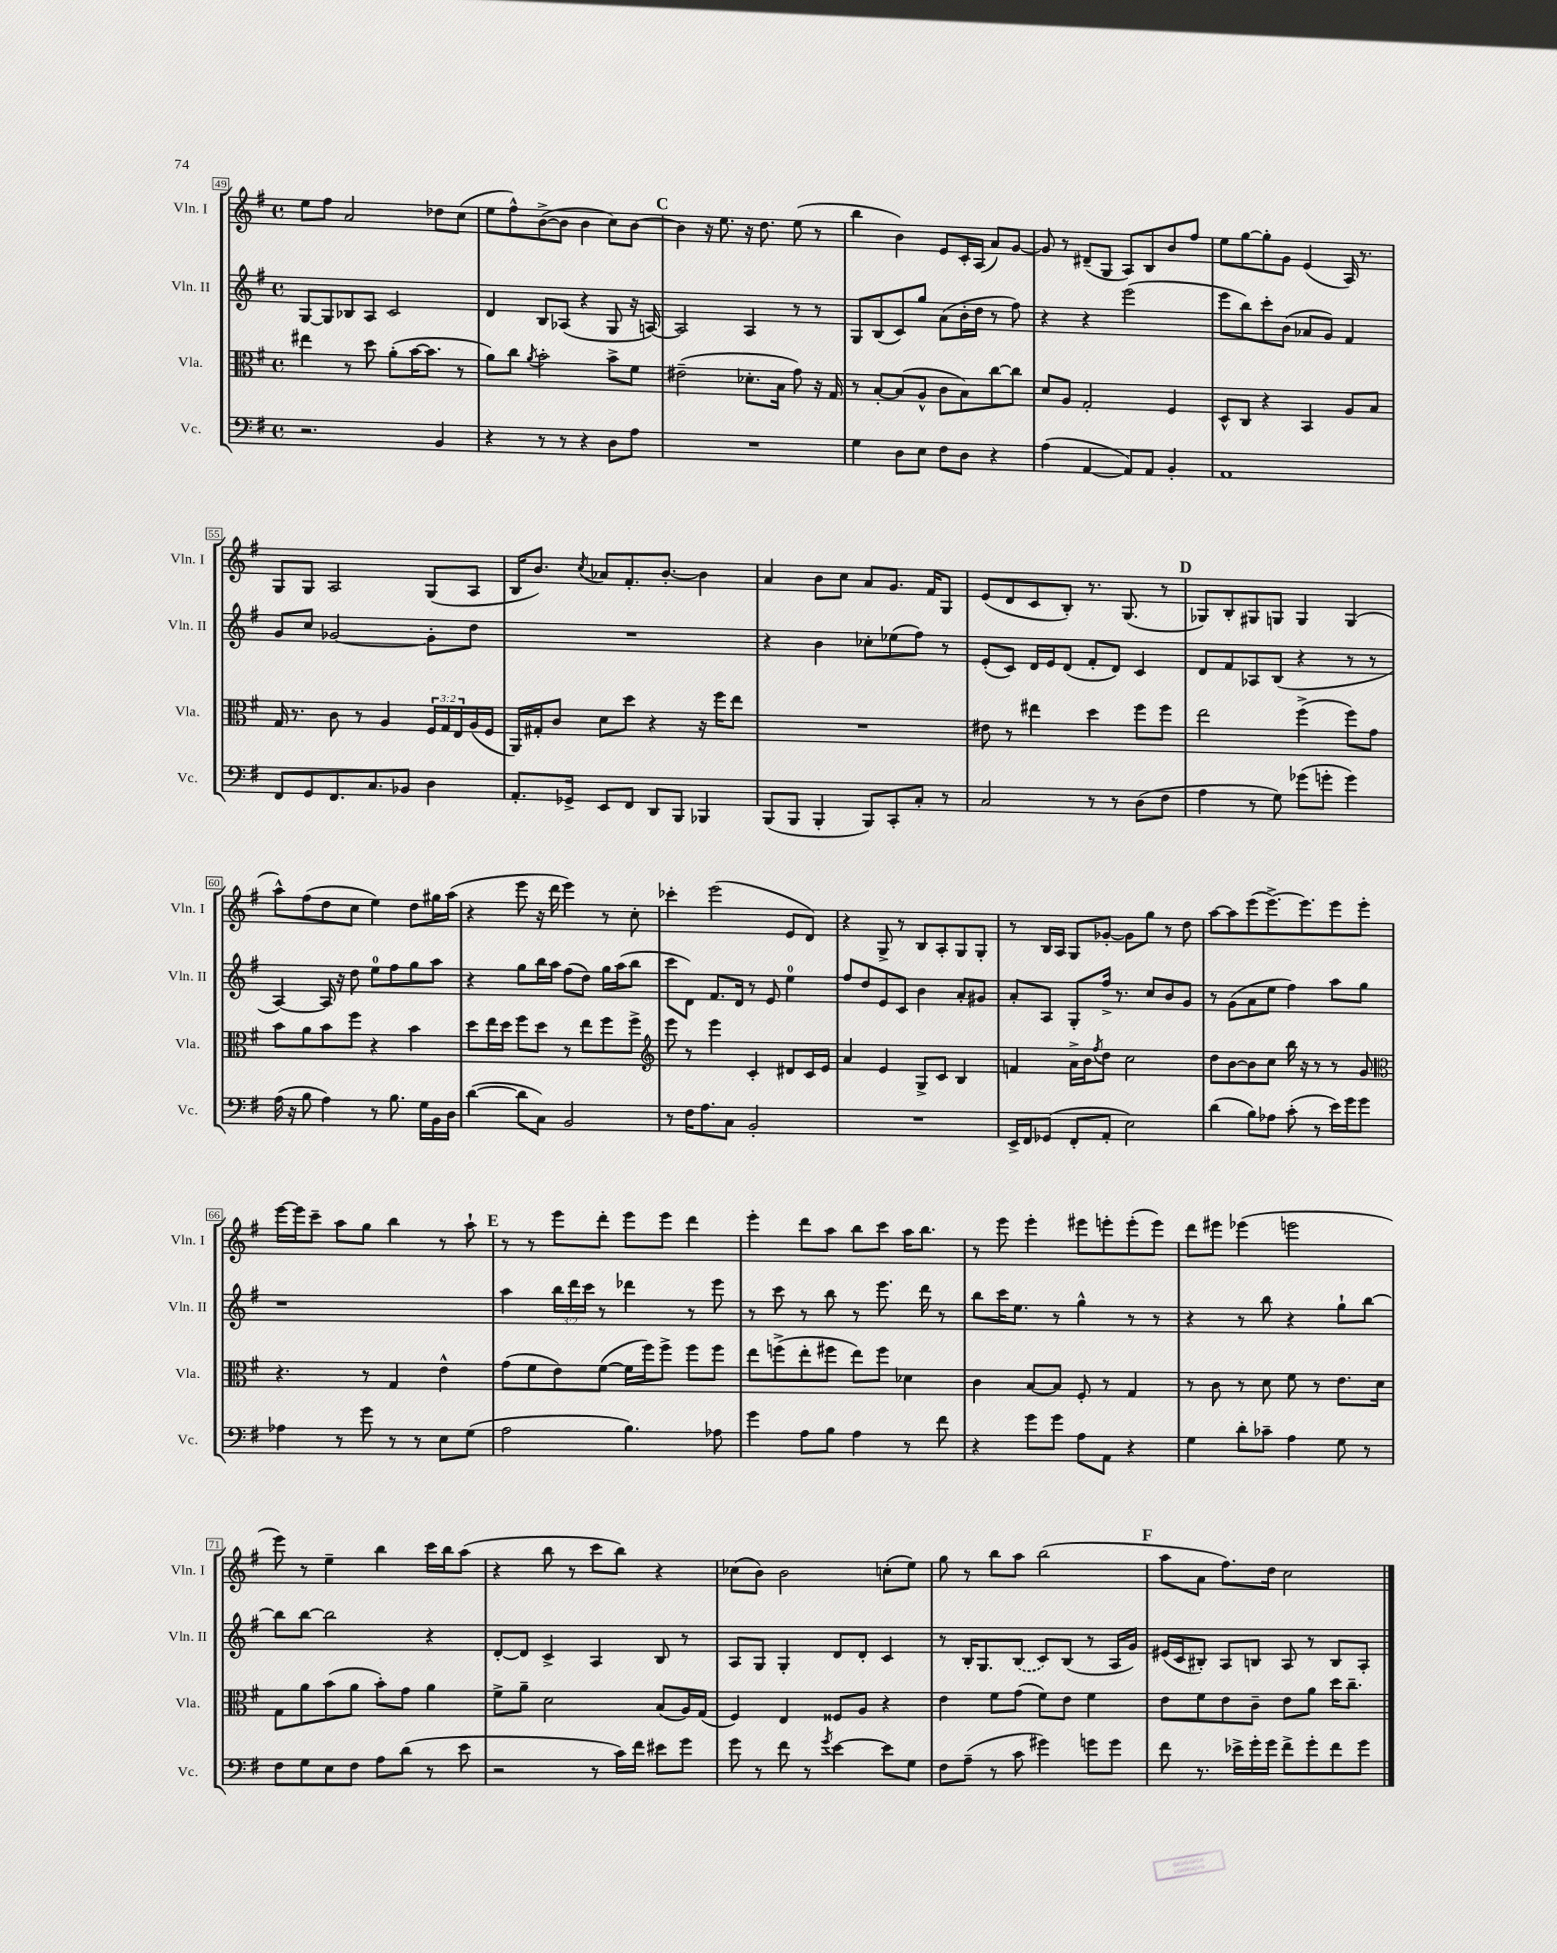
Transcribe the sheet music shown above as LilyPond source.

<<
\new StaffGroup <<
\new Staff = "s0" \with { instrumentName = "Vln. I" shortInstrumentName = "Vln. I" } {
    \clef treble \key g \major \defaultTimeSignature \time 4/4
    e''8 fis''8 a'2 des''8 c''8( |
    e''8 fis''8-^) b'8~->( b'8 b'4 c''8) b'8~ |
    \mark \markup { \bold "C" } b'4 r16 e''8. r16 d''8. e''8( r8 |
    b''4 b'4) e'8 c'16-. a16( a'8) g'8~ |
    g'8 r8 dis'8--( g8 a8) b8 b'8 fis''8 |
    e''8 g''8~ g''8-. g'8 e'4( a16) r8. |
    g8 g8 a2 g8( a8 |
    b16 b'8.) \acciaccatura { c''8 } aes'8 fis'8.-. b'8.~-. b'4 |
    a'4 b'8 c''8 a'8 g'8. fis'16 g8 |
    e'8( d'8 c'8 b8-.) r8. g8.( r8 |
    \mark \markup { \bold "D" } ges8) b8-. gis8 g8 g4 g4( |
    a''8-^) fis''8( d''8 c''8 e''4) d''8 gis''16 a''16( |
    r4 e'''8 r16 d'''16 e'''4) r8 c''8-. |
    ces'''4-. e'''2( e'8 d'8) |
    r4 g8-> r8 b8 a8-. g8 g8-. |
    r8 b16 a16 g8 ges'8~-. ges'8 g''8 r8 d''8 |
    a''8~ a''8 e'''8( e'''8.~->) e'''8. e'''8 e'''8-. |
    e'''16~ e'''16 c'''8-- a''8 g''8 b''4 r8 a''8-! |
    \mark \markup { \bold "E" } r8 r8 e'''8 d'''8-. e'''8 e'''8 d'''4 |
    e'''4-. d'''8 a''8 b''8 c'''8 a''16 b''8. |
    r8 e'''8 e'''4-. eis'''8 e'''8-. e'''8-.( e'''8) |
    d'''8 eis'''8 ees'''4( e'''2 |
    e'''8) r8 e''4-- b''4 c'''16 b''16 a''8( |
    r4 b''8 r8 c'''8 b''8) r4 |
    ces''8( b'8) b'2 c''8-.( e''8) |
    g''8 r8 b''8 a''8 b''2( |
    \mark \markup { \bold "F" } a''8 a'8 fis''8.) d''16 c''2 \bar "|." |
}
\new Staff = "s1" \with { instrumentName = "Vln. II" shortInstrumentName = "Vln. II" } {
    \clef treble \key g \major \defaultTimeSignature \time 4/4 \override Staff.TupletNumber.text = #tuplet-number::calc-fraction-text
    g8~ g8 bes8 a8 c'2 |
    d'4 b8 aes8( r4 g8 r16 a16~) |
    \mark \markup { \bold "C" } a2 a4 r8 r8 |
    g8 b8( c'8) g''8 a'8( b'16-. d''16 r8 fis''8) |
    r4 r4 e'''2( |
    e'''8 b''8) c'''8-. b'8( aes'8 g'8) fis'4 |
    g'8 c''8 ges'2~ ges'8-. d''8 |
    R1 |
    r4 b'4 ces''8-. ees''8( fis''8) r8 |
    e'8-.( c'8) d'16 e'16 d'8( fis'8-. d'8) c'4 |
    \mark \markup { \bold "D" } d'8 fis'8 aes8 b8( r4 r8 r8 |
    a4~) a16 r16 d''8 e''8-0 fis''8 g''8 a''8 |
    r4 g''8 b''16 a''16 fis''8( d''8) g''16 a''16( b''8 |
    c'''8 d'8) fis'8. d'16 r8 e'8 e''4-0 |
    fis''8 d''8 e'8 c'8 b'4 a'8-. gis'8 |
    a'8-. a8 g8-. fis''16-> r8. c''8 b'8 g'8 |
    r8 g'8( a'8 e''8 fis''4) a''8 g''8 |
    r1 |
    \mark \markup { \bold "E" } a''4 \tuplet 3/2 { b''16 d'''16 c'''16 } r8 des'''4 r8 e'''8 |
    r8 c'''8 r8 b''8 r8 e'''8. d'''16 r8 |
    b''8 c'''16 e''8. r8 g''4-^ r8 r8 |
    r4 r8 b''8 r4 g''8-! b''8~ |
    b''8 b''8~ b''2 r4 |
    d'8~-. d'8 c'4-> a4 b8 r8 |
    a8 g8 g4-. d'8 d'8-. c'4 |
    r8 b16-. g8. \once \slurDashed b8( c'8) b8( r8 a16 g'16) |
    \mark \markup { \bold "F" } eis'16( c'16 bis8-.) a8 b8 a8 r8 b8 a8-. \bar "|." |
}
\new Staff = "s2" \with { instrumentName = "Vla." shortInstrumentName = "Vla." } {
    \clef alto \key g \major \defaultTimeSignature \time 4/4 \override Staff.TupletNumber.text = #tuplet-number::calc-fraction-text
    eis''4 r8 d''8 a'8-.( b'16~ b'8. r8 |
    a'8) c''8 \acciaccatura { a'8 } b'2-. b'8-> fis'8 |
    \mark \markup { \bold "C" } eis'2--( des'8.-. b16 g'8) r16 g16 |
    r8 b8~-. b8( a8-^ c'8 b8) c''8~ c''8 |
    d'8 a8 g2-. fis4 |
    d8-^ c8 r4 b,4 a8 b8 |
    g16 r8. c'8 r8 a4 \tuplet 3/2 { fis16 g16 e16 } a16( fis16 |
    a,16) gis16-. c'8 d'8 d''8 r4 r16 fis''16 e''8 |
    R1 |
    eis'8 r8 eis''4 d''4 fis''8 fis''8 |
    \mark \markup { \bold "D" } e''2 fis''4->( fis''8) g'8 |
    b'8 a'8 b'8 fis''8 r4 b'4 |
    d''8 e''16 d''16 fis''8 d''8 r8 e''8 fis''8 fis''8-> |
    \clef treble e'''8 r8 e'''4 c'4-. dis'8 c'16 e'16 |
    a'4 e'4 g8-> c'8 b4 |
    f'4 a'16-> b'16 \acciaccatura { fis''8 } d''8 c''2 |
    d''8 b'8~ b'8 c''8 b''16 r16 r8 r8 g'8 |
    \clef alto r4. r8 g4 e'4-^ |
    \mark \markup { \bold "E" } g'8( fis'8 e'8) fis'8~( fis'16 fis''16) fis''8-> fis''8 fis''8 |
    e''8 f''8->( e''8-. fis''8 e''8) fis''8 des'4 |
    c'4 b8~ b8 fis8-. r8 g4 |
    r8 c'8 r8 d'8 fis'8 r8 e'8. d'16 |
    g8 a'8 b'8( a'8 b'8-.) g'8 a'4 |
    fis'8-> a'8-- d'2 b8( a16) g16( |
    fis4) e4 fisis8 a8 r4 |
    e'4 fis'8 g'8( fis'8) e'8 fis'4 |
    \mark \markup { \bold "F" } e'8 fis'8 e'8 c'8-- e'8 a'8 d''16 c''8.-- \bar "|." |
}
\new Staff = "s3" \with { instrumentName = "Vc." shortInstrumentName = "Vc." } {
    \clef bass \key g \major \defaultTimeSignature \time 4/4
    r2. b,4 |
    r4 r8 r8 r4 d8 a8 |
    \mark \markup { \bold "C" } R1 |
    g4 d8 e8 fis8 d8 r4 |
    a4( a,4~ a,8) a,8 b,4-. |
    a,1 |
    fis,8 g,8 fis,8. c8. bes,8 d4 |
    a,8.-. ges,16-> e,8 fis,8 d,8 b,,8 bes,,4 |
    b,,8( b,,8 b,,4-. b,,8) c,8-. c8-. r8 |
    c2 r8 r8 d8( fis8 |
    \mark \markup { \bold "D" } a4 r8 g8) ges'8( g'8-. g'4) |
    a16( r16 b8 a4) r8 b8. g16 b,16 d16 |
    d'4~( d'8 c8) b,2 |
    r8 fis16 a8. c8 b,2-. |
    R1 |
    e,16-> fis,16 ges,8( fis,8-. a,8-. e2) |
    d'4( b8) aes8 c'8-.( r8 e'16) g'16 g'8 |
    aes4 r8 g'8 r8 r8 e8 g8( |
    \mark \markup { \bold "E" } a2 b4.) aes8 |
    g'4 a8 b8 a4 r8 fis'8 |
    r4 g'8 g'8 a8 a,8 r4 |
    g4 d'8-. ces'8-- a4 g8 r8 |
    fis8 g8 e8 fis8 a8 d'8( r8 e'8 |
    r2 r8 c'16) fis'16 eis'8 g'8 |
    g'8 r8 fis'8 r8 \acciaccatura { g'8 } e'4~ e'8 g8 |
    fis8 a8--( r8 c'8 gis'4) g'8 g'8 |
    \mark \markup { \bold "F" } fis'8 r8. ees'16-> g'16-. g'16 fis'8-> g'8-. fis'8 g'8 \bar "|." |
}
>>
>>
\layout { \context { \Score currentBarNumber = #49 \override BarNumber.stencil = #(make-stencil-boxer 0.1 0.3 ly:text-interface::print) } }
